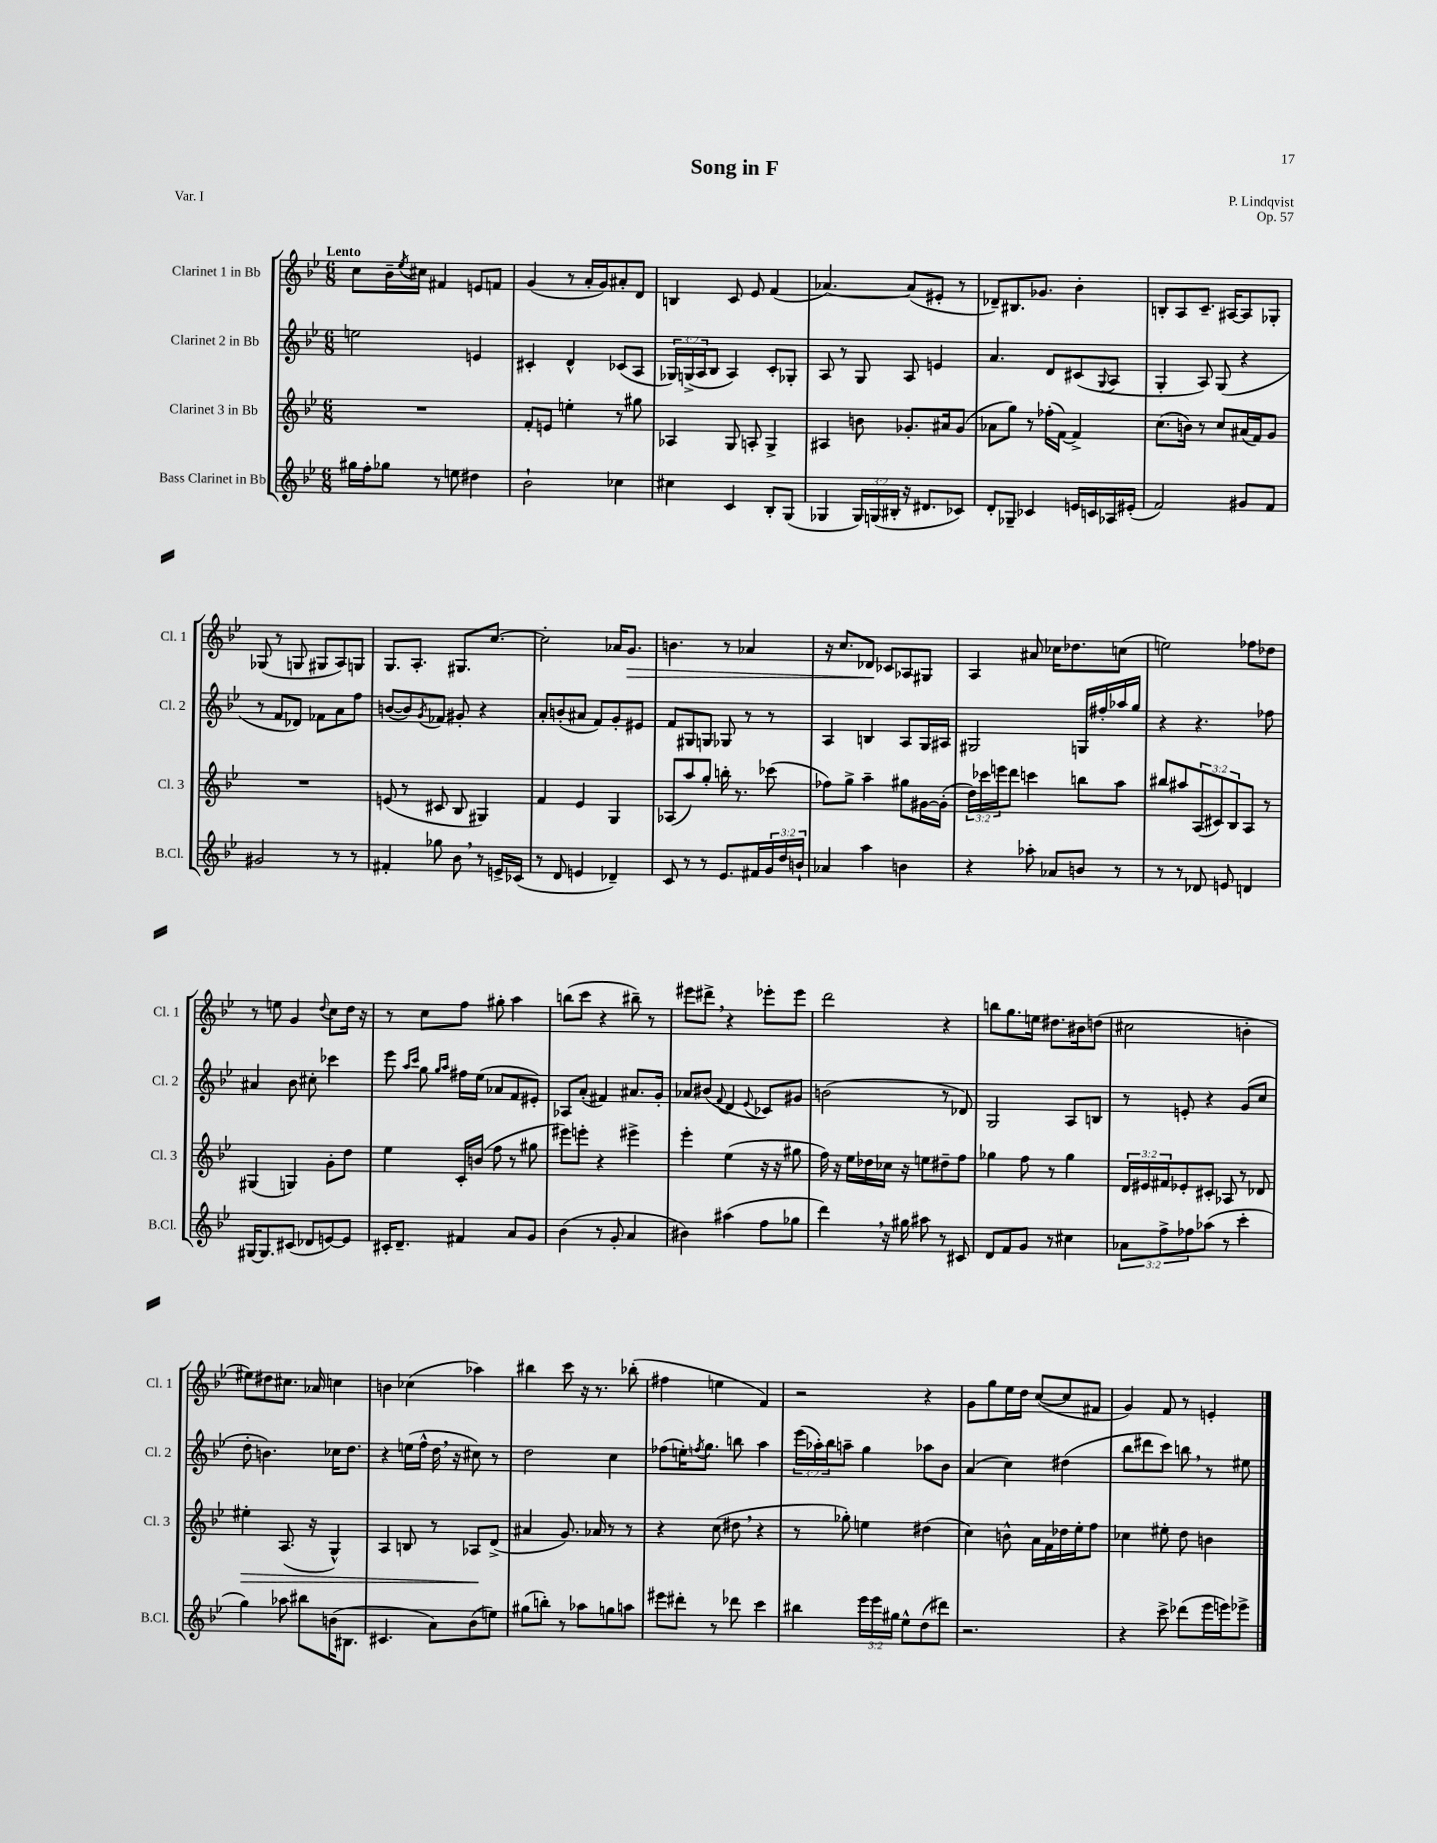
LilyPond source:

\header { title = "Song in F" composer = "P. Lindqvist" opus = "Op. 57" piece = "Var. I" }
<<
\new StaffGroup <<
\new Staff = "s0" \with { instrumentName = "Clarinet 1 in Bb" shortInstrumentName = "Cl. 1" } {
    \clef treble \key bes \major \numericTimeSignature \time 6/8 \tempo "Lento"
    c''8 bes'16-- \acciaccatura { ees''8 } cis''16 fis'4 e'8 f'8 |
    g'4( r8 a'16-. g'16) ais'8-. d'8 |
    b4 c'8 ees'8 f'4( |
    aes'4.~) aes'8( eis'8-. r8 |
    des'8--) bis8. ges'8. bes'4-. |
    b8-. a8 c'8.-- ais16~ ais8 ges8-. |
    ges8( r8 g8 gis8 a8) g8 |
    g8. a8.-. gis8. c''8.~ |
    c''2-. aes'16 g'8.\> |
    b'4. r8 aes'4 |
    r16 c''8. des'8\! ces'8 aes8 gis8 |
    a4 ais'8 ces''16 des''8. c''8( |
    e''2) fes''8 des''8 |
    r8 e''8 g'4 \appoggiatura { d''8 } c''8 d''16 r16 |
    r8 c''8 f''8 gis''8-. a''4 |
    b''8( c'''8 r4 bis''8--) r8 |
    eis'''8 dis'''8-> \breathe r4 ees'''8-. ees'''8 |
    d'''2 r4 |
    b''8 g''8. e''16 dis''8. bis'16 d''8( |
    cis''2 b'4-. |
    eis''8) dis''8 cis''8. aes'16 c''4 |
    b'4 ces''4( aes''4) |
    bis''4 c'''8 r16 r8. bes''8-.( |
    fis''4 e''4 f'4) |
    r2 r4 |
    g'8 g''8 ees''16 d''16 c''8~( c''8 fis'8 |
    g'4) f'8 r8 e'4-. \bar "|." |
}
\new Staff = "s1" \with { instrumentName = "Clarinet 2 in Bb" shortInstrumentName = "Cl. 2" } {
    \clef treble \key bes \major \numericTimeSignature \time 6/8 \override Staff.TupletNumber.text = #tuplet-number::calc-fraction-text
    e''2 e'4 |
    cis'4-. d'4-^ ces'8( a8 |
    \tuplet 3/2 { ges16) g16->( a16 } bes8 a4) c'8-. ges8-. |
    a8 r8 g8 a8 e'4 |
    a'4. d'8 cis'8( \appoggiatura { g8 } a8 |
    g4-. a8) g8( r4 |
    r8 f'8 des'8) fes'8 a'8 f''8 |
    b'8~( b'8) \acciaccatura { g'8 } fes'8 gis'8-. r4 |
    a'8-. b'8-.( ais'8 f'8) g'8-. eis'8 |
    f'8 gis8 g8 ges8 r8 r8 |
    a4 b4 a8 g16 ais16 |
    gis2 g16 fis''16-. aes''16 g''16 |
    r4 r4. fes''8 |
    ais'4 bes'8 cis''8-. ces'''4 |
    ees'''8 \grace { a''16 c'''16 } g''8 \grace { g''16 a''16 } fis''16 ees''16( aes'8 f'8 eis'8-.) |
    aes8 a'8-.( fis'4) ais'8. g'16-. |
    aes'8 bis'8( \appoggiatura { f'8 } d'4 \appoggiatura { ees'8 } ces'8) gis'8 |
    b'2( r8 des'8) |
    g2 a8 b8 |
    r8 e'8-. r4 g'8( c''8 |
    d''8-. b'4.) ces''16 d''8. |
    r4 e''16( f''16-^ d''16 \breathe r16 cis''8) r8 |
    d''2 c''4 |
    fes''8( e''16-.) \acciaccatura { f''8 } g''8. b''8 a''4 |
    \tuplet 3/2 { ees'''16( aes''16-.) bes''16 } a''8-- g''4 aes''8 bes'8 |
    a'4( c''4) dis''4( |
    bes''8 dis'''8 c'''8) b''8 \breathe r8 eis''8 \bar "|." |
}
\new Staff = "s2" \with { instrumentName = "Clarinet 3 in Bb" shortInstrumentName = "Cl. 3" } {
    \clef treble \key bes \major \numericTimeSignature \time 6/8 \override Staff.TupletNumber.text = #tuplet-number::calc-fraction-text
    R2. |
    f'8-. e'8 e''4-. r8 gis''8 |
    aes4 g8 a8-. g4-> |
    ais4 b'8 ges'8.-. ais'16 ges'8( |
    aes'8 g''8) r8 fes''16-.( f'16~) f'4-> |
    c''8.( b'16) r8 c''8 ais'16( f'16) g'8 |
    R2. |
    e'8( r8 cis'8 bes8 gis4) |
    f'4 ees'4 g4 |
    aes8( a''8) g''8-. b''16-. r8. ces'''8( |
    fes''8) g''8-> a''4-- gis''8 gis'16~ gis'16-.( |
    \tuplet 3/2 { d''16) ces'''16 e'''16 } d'''8 c'''4 b''8 a''8 |
    bis''8 ais''8 \tuplet 3/2 { a8( cis'8) bes8 } a8 r8 |
    gis4( g4) g'8-. d''8 |
    ees''4 c'16-. b'16( f''8 r8 gis''8 |
    eis'''8) e'''8-. r4 eis'''4-> |
    ees'''4-. ees''4( r16 r16 gis''8 |
    f''16) r16 ees''16 des''16 ces''16 r16 e''8 dis''8-- f''8 |
    ges''4 f''8 r8 ges''4 |
    \tuplet 3/2 { d'16 eis'16 fis'16 } ees'8-. cis'8-. aes8 r8 des'8 |
    eis''4-.\> a8.( r16 g4-^) |
    a4 b8 r8 aes8\! d'8->( |
    ais'4 g'8.) aes'16 r8 r8 |
    r4 c''8( dis''8 \breathe r4 |
    r8 ges''8-.) e''4 dis''4( |
    c''4) b'8-^ a'16 f'16 des''16 ees''16-. f''8 |
    ces''4 eis''8-. d''8 b'4 \bar "|." |
}
\new Staff = "s3" \with { instrumentName = "Bass Clarinet in Bb" shortInstrumentName = "B.Cl." } {
    \clef treble \key bes \major \numericTimeSignature \time 6/8 \override Staff.TupletNumber.text = #tuplet-number::calc-fraction-text
    gis''16 f''16-. ges''8 r8 e''8 dis''4 |
    bes'2-! ces''4 |
    cis''4 c'4 bes8-. g8( |
    ges4 \tuplet 3/2 { ges16) g16( bis16-. } r16 dis'8. ces'8) |
    d'8-. ges8-- ces'4 e'16 c'16 aes16 eis'16-.( |
    f'2) gis'8 f'8 |
    gis'2 r8 r8 |
    fis'4-. ges''8 bes'8 \breathe r8 e'16-> ces'16( |
    r8 d'8 e'4 des'4--) |
    c'8 r8 r8 ees'8. fis'16 \tuplet 3/2 { g'16 d''16 b'16-! } |
    aes'4 a''4 b'4 |
    r4 aes''8-. aes'8 b'8 r8 |
    r8 r8 des'8 e'8 d'4 |
    gis16~ gis8. cis'8( des'8 e'8~) e'8 |
    cis'16-. d'8.-- fis'4 a'8 g'8 |
    bes'4( r8 g'8-. a'4 |
    bis'4) ais''4( f''8 ges''8 |
    d'''4) \breathe r16 gis''16 ais''8 r8 cis'8 |
    d'8 f'8 g'8 r8 cis''4 |
    \tuplet 3/2 { aes'8 f''8-> fes''8 } aes''8( r8 c'''4-. |
    g''4) aes''8 bis''8 b'16( bis8. |
    cis'4. a'8) bes'8( e''8) |
    gis''8( b''8-.) r8 aes''8 g''8 a''8 |
    eis'''8 dis'''8-. r8 des'''8 c'''4 |
    bis''4 \tuplet 3/2 { ees'''16 ees'''16 gis''16 } ees''8-^ d''8( dis'''8) |
    r2. |
    r4 c'''8-> des'''8( ees'''16 e'''16) ees'''8-> \bar "|." |
}
>>
>>
\layout { \context { \Score \remove "Bar_number_engraver" } }
